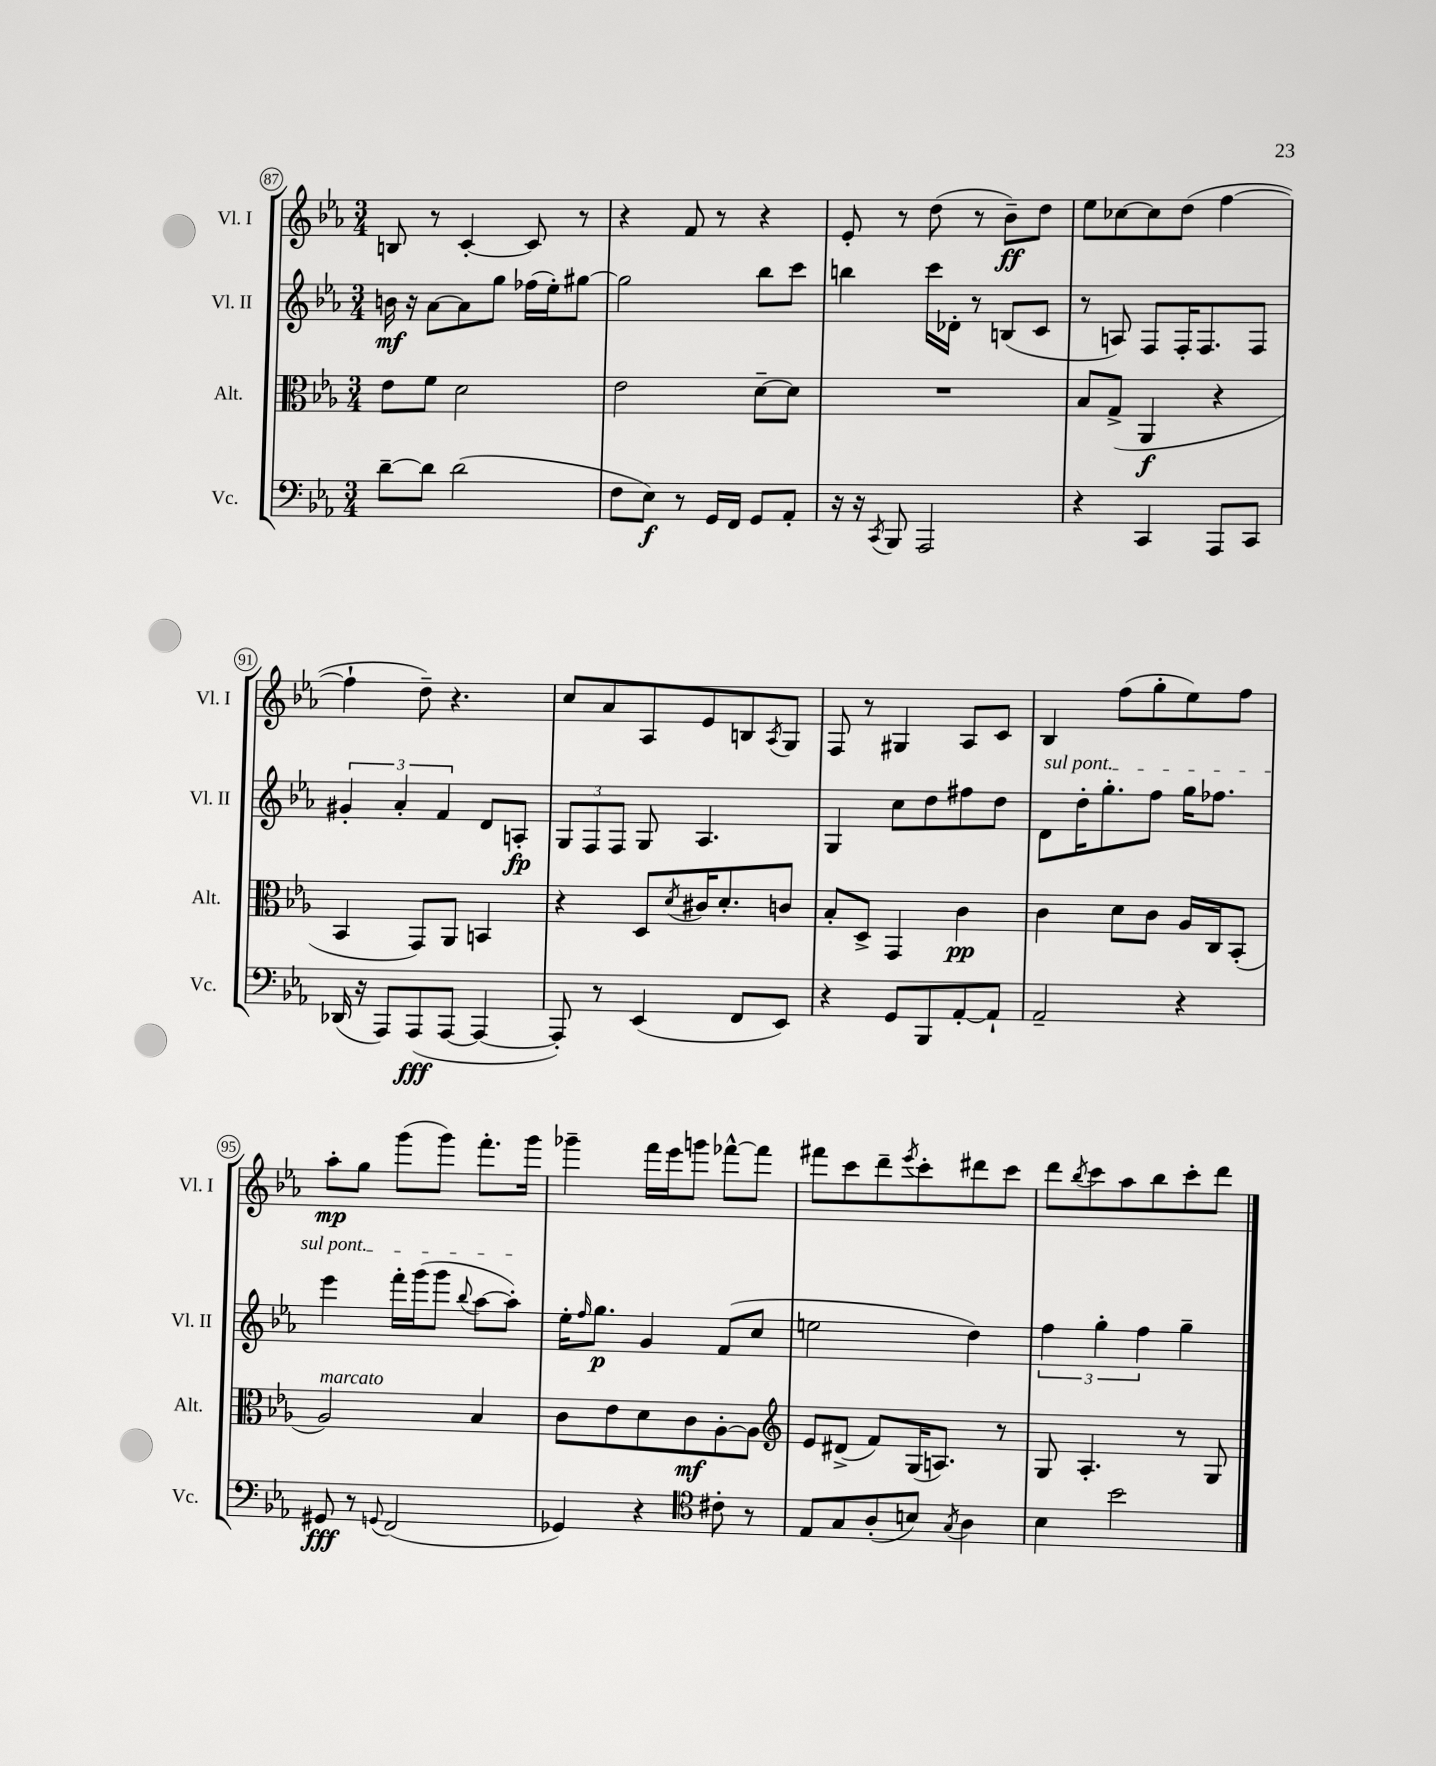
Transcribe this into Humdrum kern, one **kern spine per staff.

**kern	**kern	**kern	**kern
*staff4	*staff3	*staff2	*staff1
*clefF4	*clefC3	*clefG2	*clefG2
*k[b-e-a-]	*k[b-e-a-]	*k[b-e-a-]	*k[b-e-a-]
*M3/4	*M3/4	*M3/4	*M3/4
[8d~\L	8e-\L	16b\	8B/
.	.	16r	.
8d\]J	8f\J	[8a-\L	8r
(2d\	2d\	8a-\]	[4c'/
.	.	8gg\J	.
.	.	(16ff-\LL	8c/]
.	.	16ee-'\J)	.
.	.	[8gg#\J	8r
=	=	=	=
8F\L	2e-\	2gg#\]	4r
8E-\J)	.	.	.
8r	.	.	8f/
16GG/LL	.	.	8r
16FF/JJ	.	.	.
8GG/L	[8d~\L	8bb-\L	4r
8AA-'/J	8d\]J	8ccc\J	.
=	=	=	=
16r	2.r	4bb\	8e-'/
16r	.	.	.
8qCC/	.	.	.
8BBB-/	.	.	8r
2AAA-/	.	16ccc\LL	(8dd\
.	.	16d-'\JJ	.
.	.	8r	8r
.	.	(8B/L	8b-~\L)
.	.	8c/J	8dd\J
=	=	=	=
4r	8B-/L	8r	8ee-\L
.	(8G^/J	8A/)	[8cc-\
4CC/	4AA-/	8F/L	8cc-\]
.	.	16F'/K	(8dd\J
.	.	8.F/	.
8AAA-/L	4r	.	[4ff\
8CC/J	.	8F/J	.
=	=	=	=
(16DD-/	4BB-/	6g#'/	4ff`\]
16r	.	.	.
8AAA-/L)	.	.	.
.	.	6a-'/	.
(8AAA-/	8GG/L)	.	8dd~\)
.	.	6f/	.
[8AAA-/J	8AA-/J	.	4.r
4AAA-/_	4BB/	8d/L	.
.	.	8A'/J	.
=	=	=	=
8AAA-'/])	4r	12G/L	8cc/L
.	.	12F/	.
8r	.	.	8a-/
.	.	12F/J	.
(4EE-/	8D/L	8G/	8A-/
.	8qd/	.	.
.	16c#/K	4.A-/	8e-/
.	8.d'/	.	.
8FF/L	.	.	8B/
.	.	.	8qA-/
8EE-/J)	8c/J	.	8G/J
=	=	=	=
4r	8B-'/L	4G/	8F/
.	8D^/J	.	8r
8GG/L	4GG/	8cc\L	4G#/
8BBB-/	.	8dd\	.
[8AA-'/	4c\	8ff#\	8A-/L
8AA-`/]J	.	8dd\J	8c/J
=	=	=	=
2AA-~/	4c\	8d\L	4B-/
.	.	16dd'\K	.
.	.	8.gg'\	.
.	8d\L	.	(8ff\L
.	8c\J	8ff\J	8gg'\
4r	16A-/LL	16gg\LK	8ee-\)
.	16C/J	8.ff-\J	.
.	(8BB-'/J	.	8ff\J
=	=	=	=
8GG#/	2A-/)	4eee-\	8aa-'\L
8r	.	.	8gg\J
8qqGG/	.	.	.
(2FF/	.	16fff'\LL	(8ggg\L
.	.	(16ggg\J	.
.	.	8ggg\J	8ggg\J)
.	.	8qqbb-/	.
.	4B-/	[8aa-\L	8.fff'\L
.	.	8aa-'\]J)	.
.	.	.	16ggg\Jk
=	=	=	=
4GG-/)	8c\L	16ee-'\LK	4ggg-~\
.	.	16qqff/	.
.	.	8.gg\J	.
.	8e-\	.	.
4r	8d\	4g/	16fff\LL
.	.	.	16eee-\J
.	8c\	.	8ggg\J
*clefC4	*	*	*
8c#'\	[8A-'\	(8f/L	[8fff-^^\L
8r	8A-\]J	8cc/J	8fff-\]J
=	=	=	=
*	*clefG2	*	*
8E-/L	8e-/L	2ee\	8fff#\L
8G/	(8d#^/J	.	8ccc\
(8A-'/	8f/L)	.	8ddd~\
.	.	.	8qeee-/
8B/J)	(16G/K	.	8ccc'\
.	8.A/J)	.	.
8qG/	.	.	.
4A-\	.	4dd\)	8ddd#\
.	8r	.	8ccc\J
=	=	=	=
4B-\	8G/	6ff\	8ddd\L
.	.	.	8qbb-/
.	4.A-'/	.	8ccc\
.	.	6gg'\	.
2b-\	.	.	8aa-\
.	.	6ff\	.
.	.	.	8bb-\
.	8r	4gg~\	8ccc'\
.	8G/	.	8ddd\J
==	==	==	==
*-	*-	*-	*-
